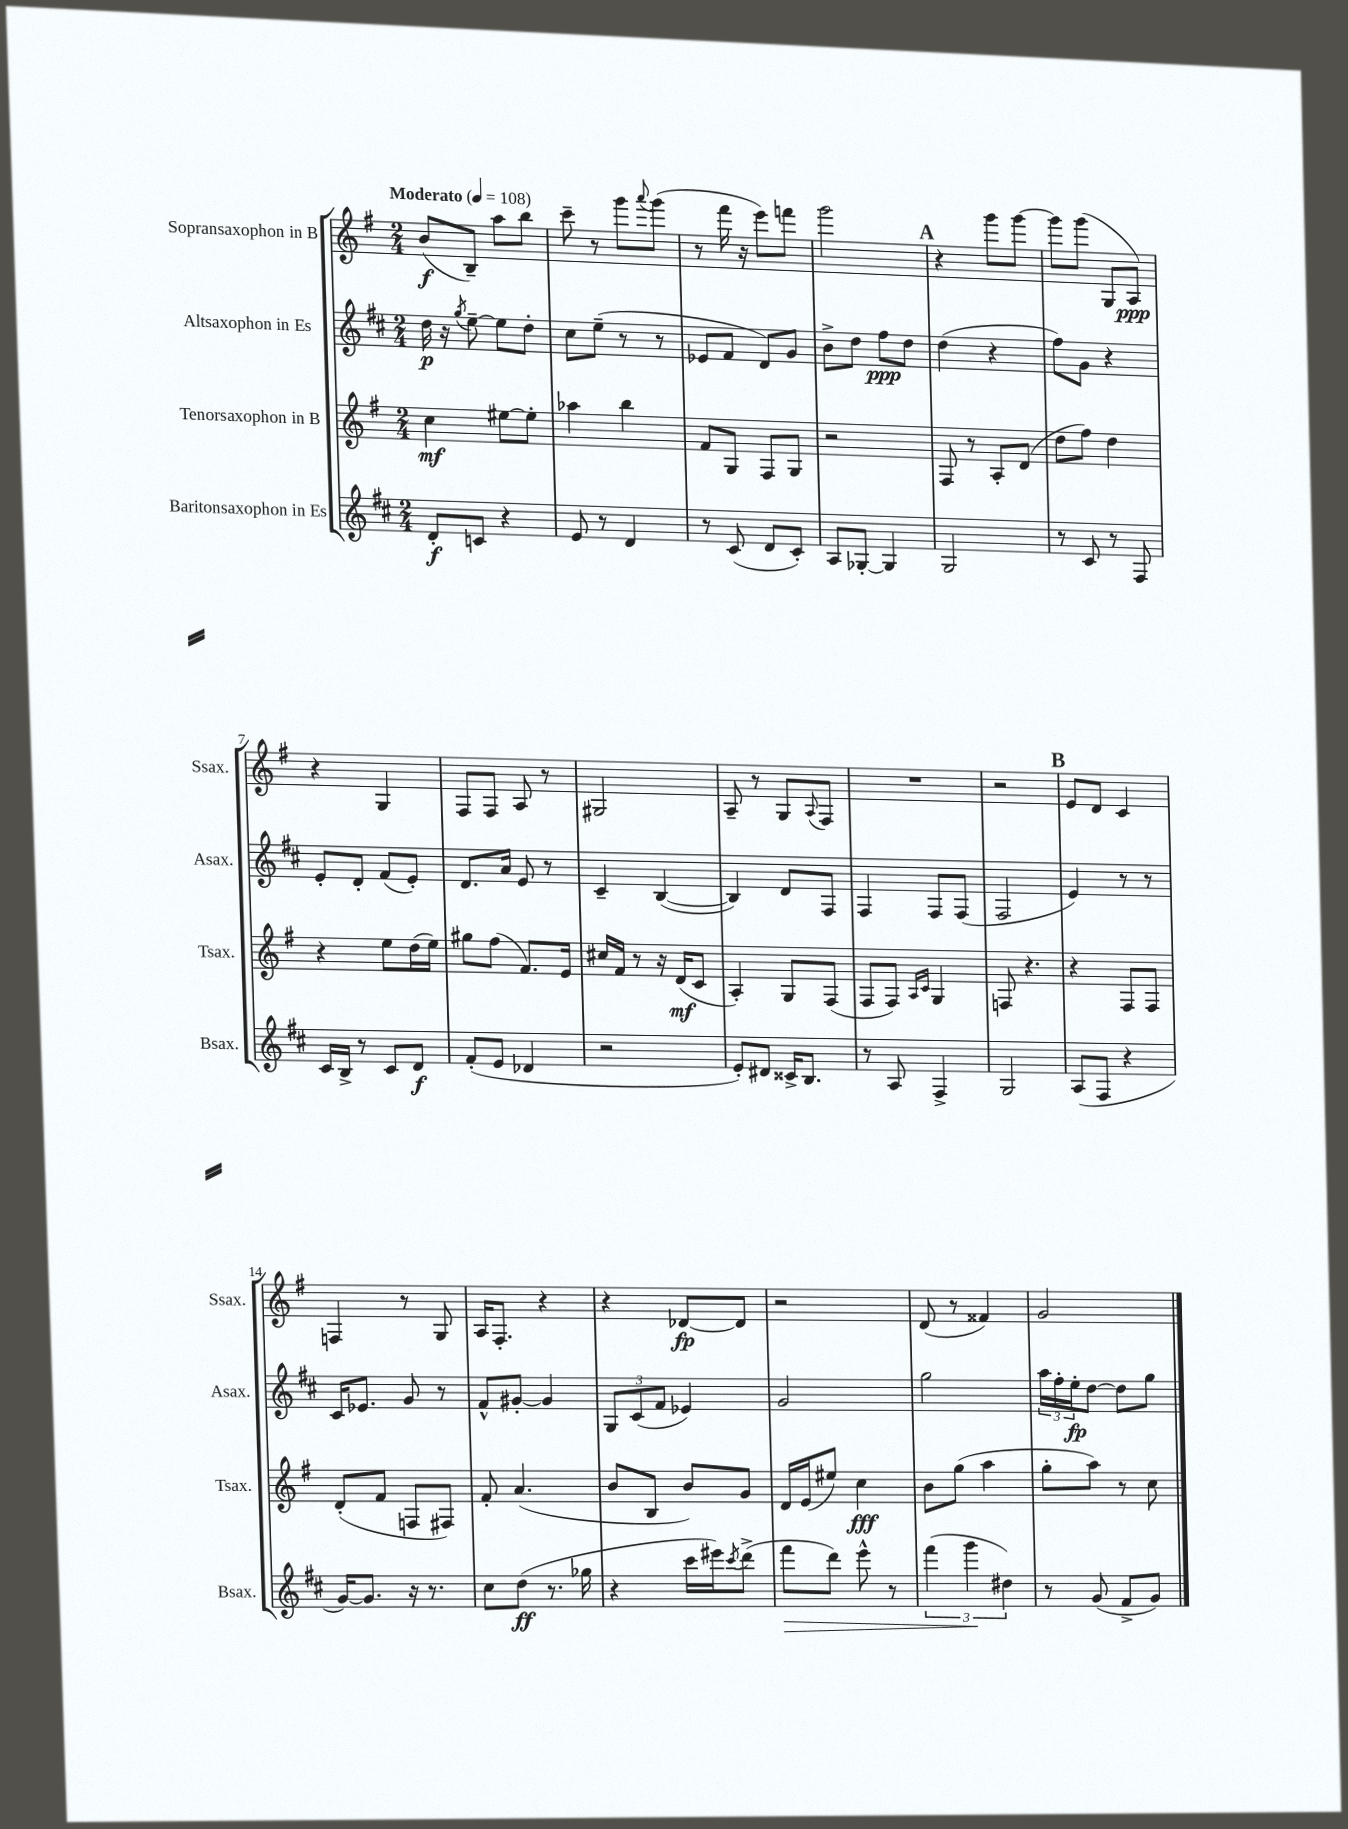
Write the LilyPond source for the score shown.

<<
\new StaffGroup <<
\new Staff = "s0" \with { instrumentName = "Sopransaxophon in B" shortInstrumentName = "Ssax." } {
    \clef treble \key g \major \numericTimeSignature \time 2/4 \tempo "Moderato" 4 = 108
    b'8\f( b8--) a''8 b''8 |
    c'''8-- r8 g'''8 \appoggiatura { a'''8 } g'''8( |
    r8 fis'''16 r16 e'''8) f'''8 |
    g'''2 |
    \mark \markup { \bold "A" } r4 g'''8 g'''8~ |
    g'''8 g'''8( g8 a8\ppp) |
    r4 g4 |
    fis8 fis8 a8 r8 |
    gis2 |
    a8-- r8 g8 \appoggiatura { a8 } fis8 |
    R2 |
    r2 |
    \mark \markup { \bold "B" } e'8 d'8 c'4 |
    f4 r8 g8 |
    a16 fis8.-. r4 |
    r4 des'8~\fp des'8 |
    r2 |
    d'8( r8 fisis'4) |
    g'2 \bar "|." |
}
\new Staff = "s1" \with { instrumentName = "Altsaxophon in Es" shortInstrumentName = "Asax." } {
    \clef treble \key d \major \numericTimeSignature \time 2/4
    d''16\p r16 \acciaccatura { g''8 } e''8~-- e''8 d''8-. |
    cis''8 e''8--( r8 r8 |
    ees'8 fis'8 d'8) g'8 |
    b'8-> d''8 fis''8\ppp d''8 |
    \mark \markup { \bold "A" } d''4( r4 |
    fis''8) g'8 r4 |
    e'8-. d'8-. fis'8( e'8-.) |
    d'8. a'16 e'8 r8 |
    cis'4-- b4~( |
    b4) d'8 fis8 |
    fis4 fis8 fis8( |
    fis2 |
    \mark \markup { \bold "B" } e'4) r8 r8 |
    cis'16 ees'8. g'8 r8 |
    fis'8-^ gis'8~-. gis'4 |
    \tuplet 3/2 { g8 cis'8( fis'8 } ees'4) |
    g'2 |
    g''2 |
    \tuplet 3/2 { a''16 fis''16-. e''16-.\fp } d''8~ d''8 g''8 \bar "|." |
}
\new Staff = "s2" \with { instrumentName = "Tenorsaxophon in B" shortInstrumentName = "Tsax." } {
    \clef treble \key g \major \numericTimeSignature \time 2/4
    c''4\mf eis''8~ eis''8-. |
    aes''4 b''4 |
    fis'8 g8 fis8 g8 |
    r2 |
    \mark \markup { \bold "A" } fis8 r8 a8-. d'8( |
    d''8 fis''8) d''4 |
    r4 e''8 d''16( e''16) |
    gis''8 fis''8( fis'8.) e'16 |
    cis''16 fis'16 r8 r16 d'16\mf( c'8 |
    a4-.) g8 fis8( |
    fis8 fis8) \grace { a16 c'16 } g4 |
    f8 r4. |
    \mark \markup { \bold "B" } r4 fis8 fis8 |
    d'8-.( fis'8 f8 fis8) |
    fis'8-. a'4.( |
    b'8 b8 b'8) g'8 |
    d'16 e'16( eis''8) c''4\fff |
    b'8 g''8( a''4 |
    g''8-. a''8) r8 c''8 \bar "|." |
}
\new Staff = "s3" \with { instrumentName = "Baritonsaxophon in Es" shortInstrumentName = "Bsax." } {
    \clef treble \key d \major \numericTimeSignature \time 2/4
    d'8-.\f c'8 r4 |
    e'8 r8 d'4 |
    r8 cis'8( d'8 cis'8-.) |
    a8 ges8~-. ges4 |
    \mark \markup { \bold "A" } g2 |
    r8 cis'8 r8 fis8 |
    cis'16 b16-> r8 cis'8 d'8\f |
    fis'8-.( e'8 des'4 |
    r2 |
    e'8-.) dis'8 cisis'16-> b8. |
    r8 a8 fis4-> |
    g2 |
    \mark \markup { \bold "B" } a8( fis8 r4 |
    g'16~) g'8. r16 r8. |
    cis''8 d''8\ff( r8. ges''16 |
    r4 cis'''16 eis'''16) \acciaccatura { cis'''8 } d'''8->( |
    fis'''8\> d'''8) e'''8-^ r8 |
    \tuplet 3/2 { fis'''4( g'''4\! dis''4) } |
    r8 g'8( fis'8-> g'8) \bar "|." |
}
>>
>>
